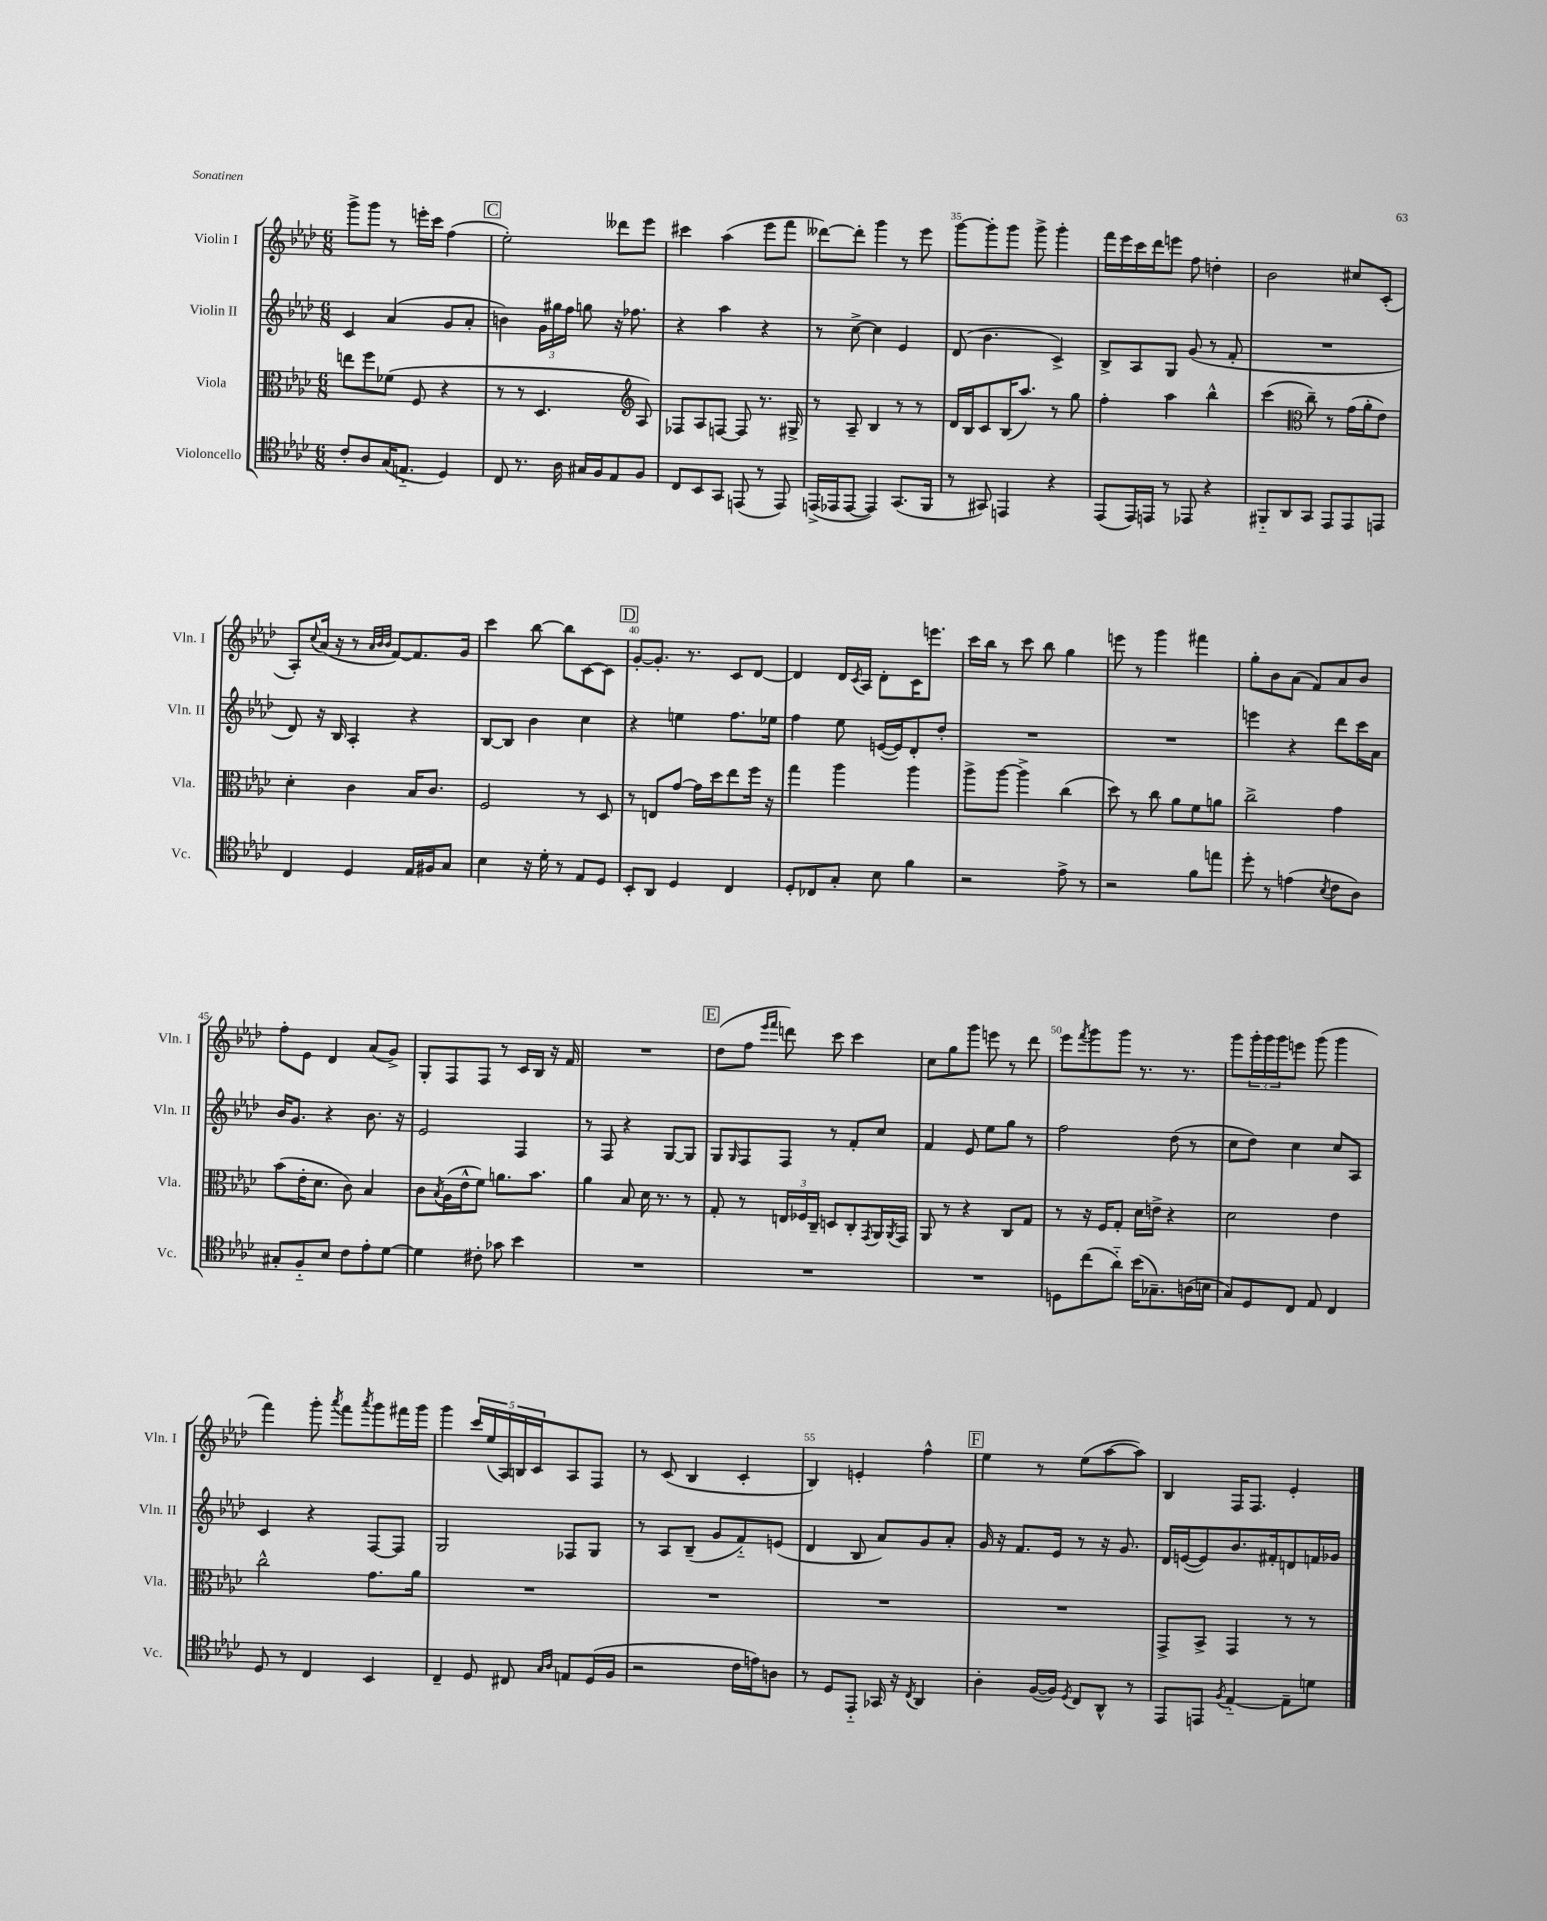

**kern	**kern	**kern	**kern
*part4	*part3	*part2	*part1
*staff4	*staff3	*staff2	*staff1
*I"Violoncello	*I"Viola	*I"Violin II	*I"Violin I
*I'Vc.	*I'Vla.	*I'Vln. II	*I'Vln. I
*clefC4	*clefC3	*clefG2	*clefG2
*k[b-e-a-d-]	*k[b-e-a-d-]	*k[b-e-a-d-]	*k[b-e-a-d-]
*M6/8	*M6/8	*M6/8	*M6/8
=31	=31	=31	=31
8c'/L	8een\L	4c/	8ggg^\L
8A-/	8ff\	.	8ggg\J
(16G/K	(8f-X\J	(4a-/	8r
8.En/J	.	.	.
.	8F/	.	16eeen'\LL
.	.	.	16ccc\JJ
4D-/)	4r	8g/L	(4ff\
.	.	8a-'/J	.
!!LO:REH:place=s1:t=C
=32	=32	=32	=32
8C/	8r	4bn\)	2ee-'\)
8.r	8r	.	.
.	4.D-/	24g\LL	.
.	.	24gg#X\	.
16A-\	.	.	.
.	.	24ff\JJ	.
16G#X/LL	.	8ggn\	.
16F/J	.	.	.
8E-/	.	16r	8ddd--X\L
.	.	8.ff-X\	.
*	*clefG2	*	*
8F/J	8A-/)	.	8eee-\J
=33	=33	=33	=33
8C/L	8F-X/L	4r	4ccc#X\
8BB-/	8A-/	.	.
8GG/J	[8Fn/J	4aa-\	(4aa-\
(8EEn/	8F/]	.	.
8r	8.r	4r	8eee-\L
8EE/)	.	.	8fff\J
.	16G#X^/	.	.
=34	=34	=34	=34
(16EEn^/LL	8r	8r	[8ddd--X\L)
16EE-X/J	.	.	.
[8EE-/J	8A-~/	[8cc^\	8ddd--'\J]
4EE-/])	4B-/	4cc\]	4ggg\
(8.GG/L	8r	4e-/	8r
.	8r	.	8eee-\
16FF/Jk	.	.	.
=35	=35	=35	=35
8r	16d-/LL	(8d-/	[8ggg\L
.	16B-/J	.	.
8GG#X/)	8c/	4.b-\	8ggg'\]
4EEn/	(16B-/K	.	8ggg\J
.	8.aa-/J)	.	.
.	.	.	8ggg^\
4r	8r	4c^/)	4ggg'\
.	8gg\	.	.
=36	=36	=36	=36
(8EE-/L	4ff'\	8B-^/L	16fff\LL
.	.	.	16eee-\
16EE-/L)	.	8A-/	16ccc\
16EEn/JJ	.	.	16ddd-\J
8r	4aa-\	8G/J	8eeen\J
8EE-X/	.	(8g/	8ff\
4r	4bb-^^\	8r	4ddn'\
.	.	8f'/	.
=37	=37	=37	=37
8FF#X/L	(4ccc\	2.r	2b-\
8AA-/	.	.	.
*	*clefC3	*	*
8GG/J	8cc~\)	.	.
8EE-/L	8r	.	.
8EE-/	(16g\LL	.	8cc#X/L
.	16a-'\J	.	.
8EEn/J	8e-\J)	.	(8c'/J
!!LO:LB:g=z
=38	=38	=38	=38
4C/	4d-'\	8d-/)	8A-'/L)
.	.	.	8qqcc/
.	.	16r	(16a-/Jk
.	.	16B-/	16r
4D-/	4c\	4A-'/	8r
.	.	.	32qqa-/LLL
.	.	.	32qqb-/
.	.	.	32qqb-/JJJ
.	.	.	[8f/L)
16E-/LL	16B-/KL	4r	8.f/]
16F#X/J	8.c/J	.	.
8G/J	.	.	.
.	.	.	16g/Jk
=39	=39	=39	=39
4B-\	2F/	[8B-/L	4ccc\
.	.	8B-/J]	.
16r	.	4b-\	[8bb-\
16d-'\	.	.	.
8r	.	.	8bb-\L]
8E-/L	8r	4cc\	[8c\
8D-/J	8D-/	.	8c\J]
!!LO:REH:place=s1:t=D
=40	=40	=40	=40
8BB-'/L	8r	4r	[8g'/L
8AA-/J	8En/L	.	8.g'/J]
4D-/	[8g/J	4een\	.
.	.	.	8.r
.	16g\LL]	.	.
.	16dd-\J	.	.
4C/	8ee-\	8.ff\L	8c/L
.	16ff\Jk	.	[8d-/J
.	16r	16ee-X\Jk	.
=41	=41	=41	=41
8D-'/L	4gg\	4ff\	4d-/]
8C-X/	.	.	.
8G'/J	4aa-\	8ee-\	16d-/LL
.	.	.	8qc/
.	.	.	16A-/JJ
8B-\	.	([16en/LL	8d-'\L
.	.	16e/J])	.
4f\	4aa-\	8d-'/	16c\K
.	.	.	8.eeen\J
.	.	8dd-'/J	.
=42	=42	=42	=42
2r	8aa-^\L	2.r	16ccc\LL
.	.	.	16bb-\JJ
.	[8aa-\J	.	8r
.	4aa-^\]	.	8ccc\
.	.	.	8bb-\
8e-^\	(4cc\	.	4gg\
8r	.	.	.
=43	=43	=43	=43
2r	8dd-\)	2.r	8eeen\
.	8r	.	8r
.	8cc\	.	4ggg\
.	8a-\L	.	.
8f\L	8f\	.	4fff#X\
8een\J	8an\J	.	.
=44	=44	=44	=44
8dd-'\	2cc^\	4eeen\	8gg'\L
8r	.	.	8b-\
(4en\	.	4r	(8a-\J
.	.	.	8f/L)
8qB-/	.	.	.
8c\L	4g\	8ddd-\L	8a-/
8A-\J)	.	16ccc\L	8b-/J
.	.	16a-\JJ	.
!!LO:LB:g=z
=45	=45	=45	=45
8G#X'/L	(8b-\L	16b-/KL	8ff'\L
.	.	8.g/J	.
8F/	16e-'\K	.	8e-\J
.	8.d-\J	.	.
8B-/J	.	4r	4d-/
8c\L	8c\)	.	.
8e-'\	4B-/	8.b-\	(8a-/L
[8d-\J	.	.	8g^/J)
.	.	16r	.
=46	=46	=46	=46
4d-\]	8c\L	2e-/	8G'/L
.	8qB-/	.	.
.	(16A-\L	.	8F/
.	16e-^^\J	.	.
8c#X'\	8f\J)	.	8F/J
8g-X\	8.an\L	.	8r
4b-\	.	4F/	16c/LL
.	8.b-\J	.	16B-/JJ
.	.	.	16r
.	.	.	16f/
=47	=47	=47	=47
2.r	4a-\	8r	2.r
.	.	8F/	.
.	8B-/	4r	.
.	16d-\	.	.
.	8.r	.	.
.	.	[8G/L	.
.	8r	8G/J]	.
!!LO:REH:place=s1:t=E
=48	=48	=48	=48
2.r	8G'/	8G/L	(8dd-\L
.	.	16qqG/	.
.	8r	8F/	8ff\J
.	.	.	16qqeee-/LL
.	.	.	16qqfff/JJ
.	24En/LL	8F/J	8dddn\)
.	24F-X/	.	.
.	24C~/JJ	.	.
.	8Dn/L	8r	8ccc\
.	8C'/	8f'/L	4ccc\
.	8qGG/	.	.
.	16AA-/L	8cc/J	.
.	8qAA-/	.	.
.	16GG/JJ	.	.
=49	=49	=49	=49
2.r	8AA-/	4f/	8cc\L
.	8r	.	8gg\
.	4r	8e-/	8ggg\J
.	.	8ee-\L	8eeen\
.	8C/L	8gg\J	8r
.	8G/J	8r	8ddd-\
=50	=50	=50	=50
8Dn\L	8r	2ff\	8eee-\L
.	.	.	8qfff/
(8cc\	16r	.	8ggg\
.	16F/KL	.	.
8a-\J)	8G'/J	.	8ggg\J
(16b-\KL	16d-\LL	.	8.r
8.G-X~\)	16en^\JJ	.	.
.	4r	(8dd-\	.
.	.	.	8.r
(16An\L	.	8r	.
16Bn\JJ	.	.	.
=51	=51	=51	=51
8G/L)	2d-\	8cc\L	8ggg\L
8D-/	.	8dd-\J)	24ggg'\L
.	.	.	24ggg\
.	.	.	24ggg\J
8C/J	.	4cc\	8eeen\J
8E-/	.	.	(8ggg\
4C/	4e-\	8cc/L	4ggg\
.	.	8A-/J	.
!!LO:LB:g=z
=52	=52	=52	=52
8D-/	2cc^^\	4c/	4fff\)
8r	.	.	.
4C/	.	4r	8ggg'\
.	.	.	8qaaa-/
.	.	.	8fff\L
.	.	.	8qaaa-/
4BB-/	8.g\L	[8F/L	8ggg\
.	.	8F/J]	16fff#X\L
.	16a-\Jk	.	16ggg\JJ
=53	=53	=53	=53
4C~/	2.r	2G/	4ggg\
8D-/	.	.	20ccc/LL
.	.	.	(20ee-/
.	.	.	20A-/)
8C#X/	.	.	.
.	.	.	20Bn/
.	.	.	20c/J
16qqG/LL	.	.	.
16qqA-/JJ	.	.	.
8En/L	.	8F-X/L	8A-/
(16D-/L	.	8G/J	8F/J
16F/JJ	.	.	.
=54	=54	=54	=54
2r	2.r	8r	8r
.	.	8A-/L	(8c/
.	.	(8B-~/J	4B-/
.	.	8g/L	.
16c\LL	.	8f/)	4c'/
16en\J)	.	.	.
8An\J	.	(8en/J	.
=55	=55	=55	=55
8r	2.r	4d-/	4B-/)
8D-/L	.	.	.
8EE-/J	.	8B-/	4en'/
16GG-X/	.	8a-/L)	.
16r	.	.	.
8qC/	.	.	.
4AA-/	.	8g/	4ff^^\
.	.	8a-'/J	.
!!LO:REH:place=s1:t=F
=56	=56	=56	=56
4A-'\	2.r	16g/	4ee-\
.	.	16r	.
.	.	8.f/L	.
([16F/LL	.	.	8r
16F/JJ])	.	16e-/Jk	.
8qD-/	.	.	.
8C/L	.	8r	(8ee-\L
8AA-^^/J	.	16r	[8aa-\
.	.	8.g/	.
8r	.	.	8aa-\J])
=57	=57	=57	=57
8EE-/L	8GG^/L	16d-/LL	4B-/
.	.	([16en/J	.
8EEn/J	8BB-^/J	8e/])	.
8qF/	.	.	.
[4E-/	4GG/	8.b-/	16F/KL
.	.	.	8.F/J
.	.	16f#X'/k	.
8E-~\L]	8r	8dn/	4e-'/
8dn\J	8r	16fn/L	.
.	.	16g-X/JJ	.
==	==	==	==
*-	*-	*-	*-
